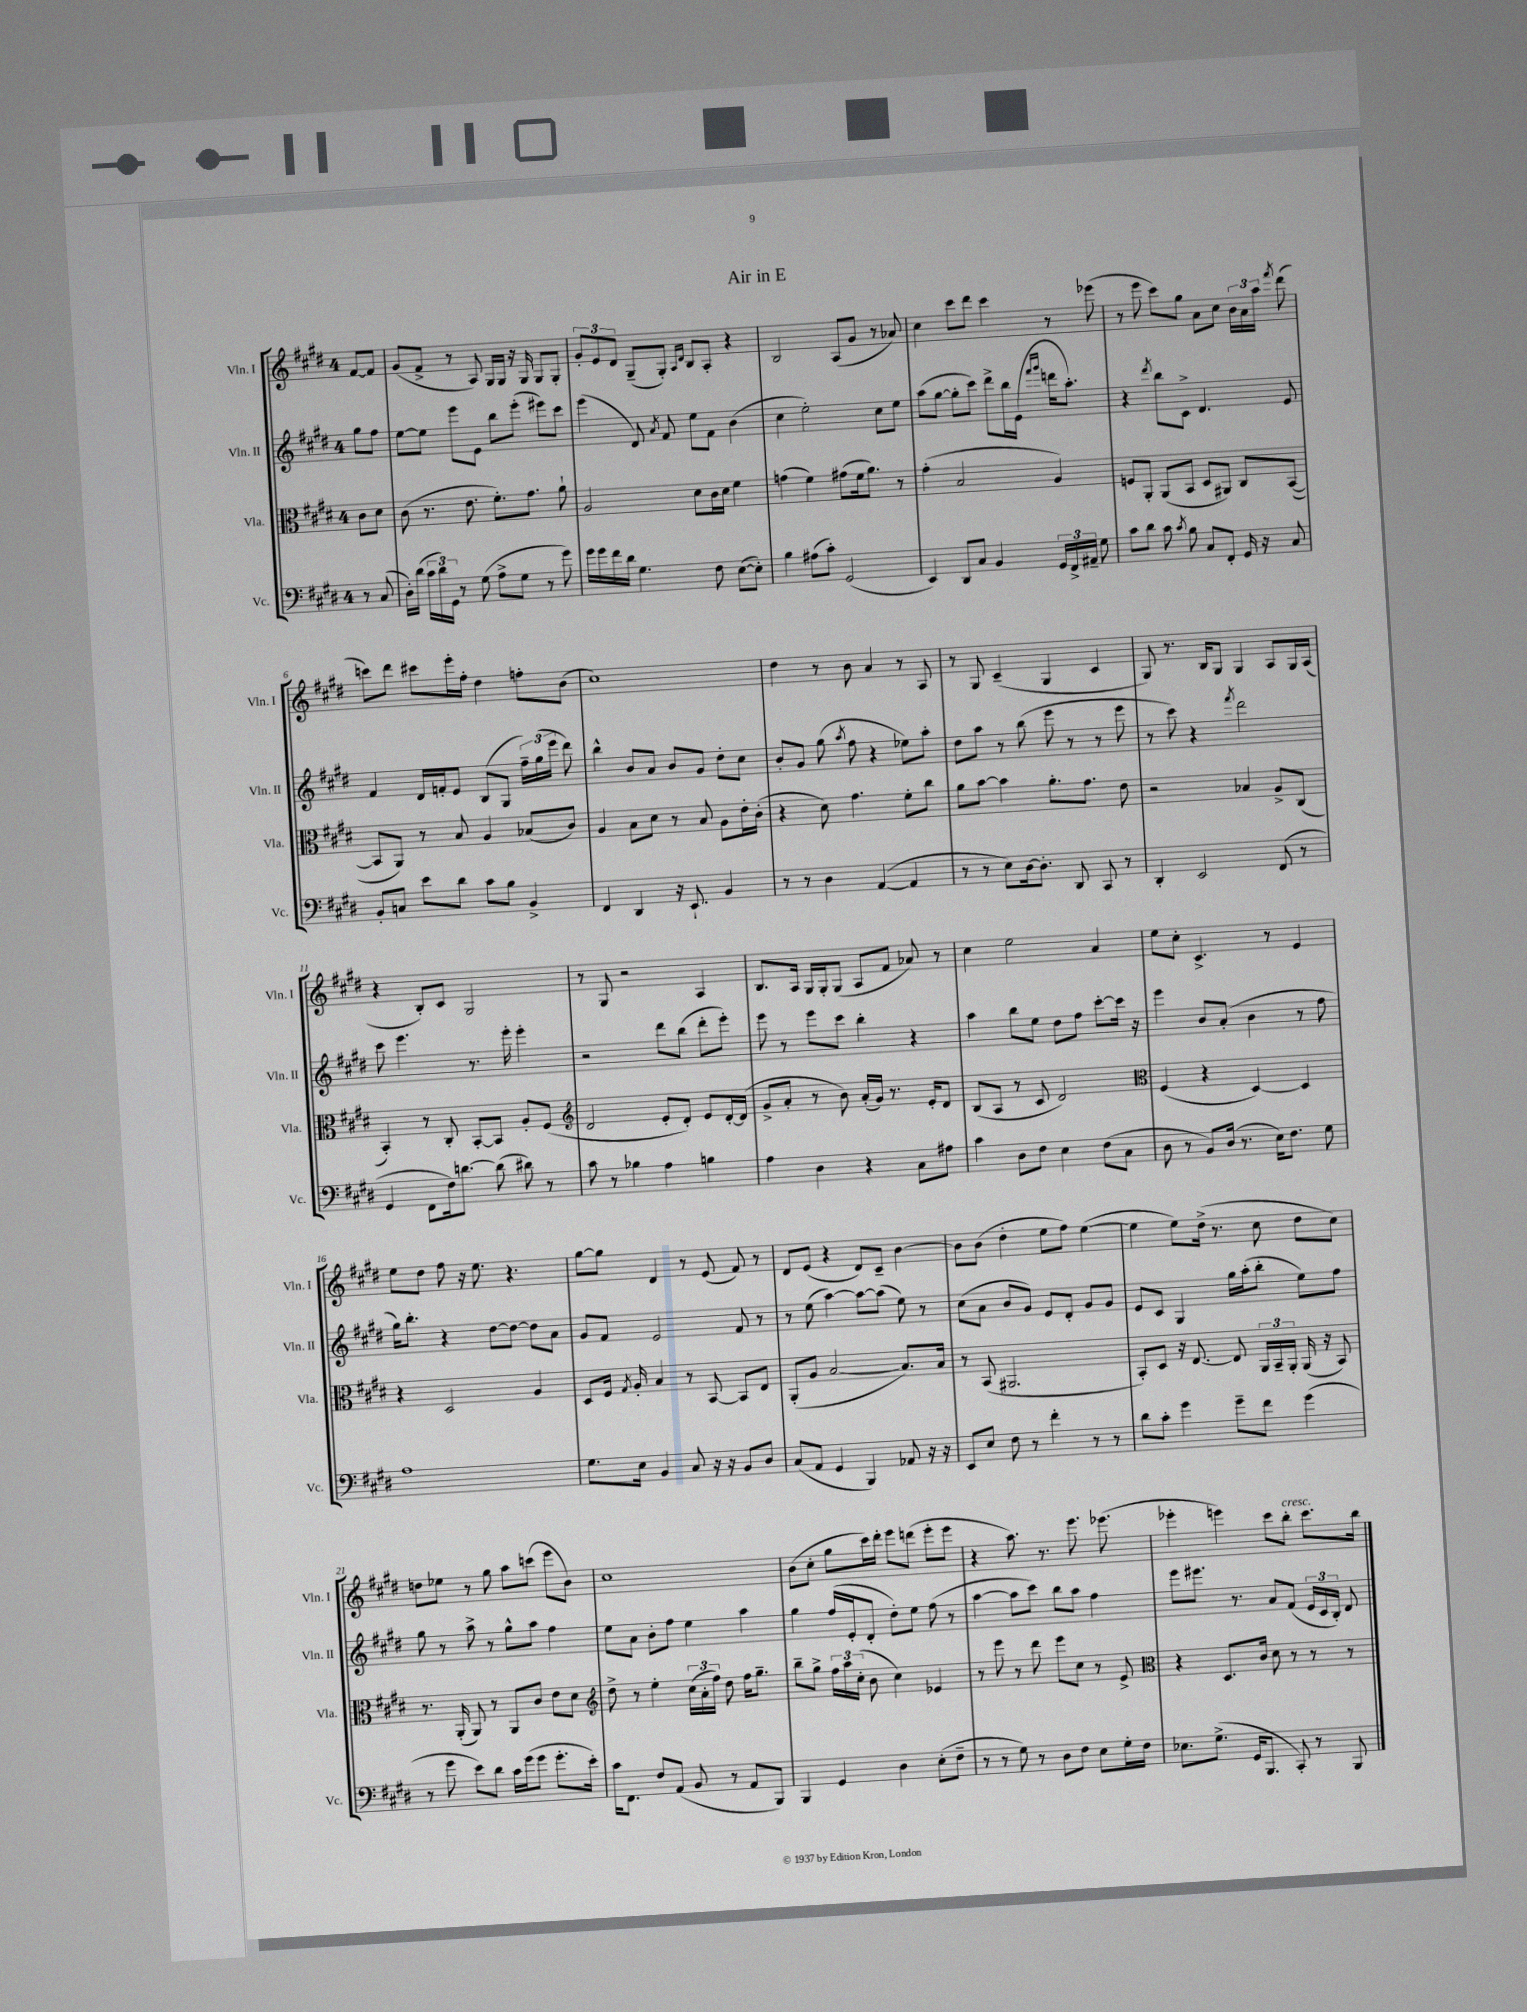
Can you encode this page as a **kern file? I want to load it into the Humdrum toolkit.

**kern	**kern	**kern	**kern
*staff4	*staff3	*staff2	*staff1
*clefF4	*clefC3	*clefG2	*clefG2
*k[f#c#g#d#]	*k[f#c#g#d#]	*k[f#c#g#d#]	*k[f#c#g#d#]
*M4/4	*M4/4	*M4/4	*M4/4
8r	8c#	8gg#	[8f#
(8C#	8d#	8ff#	8f#]
=	=	=	=
16D#')	(8c#	[8ee	(8g#
(16d#	.	.	.
24c#	8.r	8ee]	8f#^
24d#)	.	.	.
24GG#	.	.	.
8r	.	8eee	8r
.	8.e	.	.
(8G#	.	8e	8A)
8A^	8.f#')	8bb	16G#
.	.	.	16G#
8G#	.	(8eee'	16r
.	8.g#	.	16G#
8r	.	8eee#)	8G#
8g#)	8a`	8ccc#	8G#'
=	=	=	=
16g#	2A	(4eee	12g#'
16g#	.	.	.
.	.	.	12e
16f#	.	.	.
.	.	.	12d#
16d#	.	.	.
4.G#	.	8d#)	(8G#~
.	.	8qa	.
.	.	8f#	8G#')
.	.	.	16qqA
.	.	.	16qqd#
.	8d#	8ee	8B
8F#	16c#	8f#	8A'
.	16d#	.	.
([8E	4f#	(4b	4r
8E'])	.	.	.
=	=	=	=
4B	(4g	4cc#	2B
(8A#	4f#)	2ee')	.
8c#')	.	.	.
(2GG#	(8g#	.	(8A
.	16f#	.	8g#
.	8.a)	.	.
.	.	8cc#	8r
.	8r	8ee	8a-)
=	=	=	=
4EE)	(4g#'	(8aa	4cc#
.	.	[8gg#	.
8DD#	2B	8gg#']	8ccc#
8C#	.	8ccc#)	8ddd#
4BB	.	8ddd#^	4ccc#
.	.	16bb	.
.	.	(16e	.
.	.	16qqfff#	.
.	.	16qqggg#	.
24GG#	4A)	16ddd	8r
24FF#^	.	.	.
.	.	8.aa')	.
24AA#~	.	.	.
8G#	.	.	(8eee-
=	=	=	=
8c#	8F	4r	8r
8d#	8AA'	.	8eee
.	.	8qddd#	.
8c#	(8AA	8bb	8ccc#)
8qc#	.	.	.
8B	8BB	8c#^	8gg#
8C#	8D#	4.d#	8a
8FF#'	8AA#)	.	8cc#
16GG#	8C#	.	24b
.	.	.	24a
16r	.	.	.
.	.	.	24aa
.	.	.	8qfff#
8C#	([8BB	8e	(8ddd#
=	=	=	=
8BB'	8BB]	4f#	8ccc)
8C	8AA)	.	8ddd#
8e	8r	16d#	8ccc#
.	.	16f'	.
8d#	8B	8e	16eee'
.	.	.	16ff#'
8c#	4A	(8B	4dd#
8B	.	8G#	.
4BB^	(8B-	24ff#~)	8ff'
.	.	(24gg#	.
.	.	24eee	.
.	8c#)	8ddd#)	(8b
=	=	=	=
4FF#	4A	4bb^^	1cc#)
4DD#	8B	8b	.
.	8d#	8a	.
16r	8r	8b	.
8.EE`	.	.	.
.	8B	8g#	.
4BB	8A	8dd#'	.
.	16e'	8cc#	.
.	(16c#'	.	.
=	=	=	=
8r	4r	8b'	4dd#
8r	.	8g#	.
4D#	8d#)	(8gg#	8r
.	.	8qaa	.
.	4.g#	8ff#	8b
([4AA	.	4r	4a
4AA]	8f#'	8ee-)	8r
.	8cc#	8aa'	8A
=	=	=	=
8r	8a	8dd#	8r
8r	[8b	8aa	8G#
8E)	4b]	8r	(4c#~
[16D#	.	(8bb	.
8.D#']	.	.	.
.	8.a'	8eee	4G#
8DD#	.	8r	.
.	8.g#	.	.
8CC#	.	8r	4c#
8r	8e	8eee	.
=	=	=	=
4DD#'	2r	8r	8G#)
.	.	8ccc#)	8.r
2EE	.	4r	.
.	.	.	16B
.	.	.	8G#
.	.	8qfff#	.
.	4B-	2ddd#	4G#
(8FF#	8A^	.	8A
8r	(8C#	.	16G#
.	.	.	(16A
=	=	=	=
4GG#	4BB')	8ccc#	4r
.	.	4.eee	.
8FF#	8r	.	8B')
16F#)	8C#'	.	8c#
[8.d	.	.	.
.	[8BB'	8.r	2G#
(8d]	8BB]	.	.
.	.	16eee'	.
8d#)	8A'	4eee'	.
8r	(8F#	.	.
=	=	=	=
*	*clefG2	*	*
8c#	2d#	2r	8r
8r	.	.	8G#
4B-	.	.	2r
4A	8e'	8ddd#	.
.	8d#')	(8bb	.
4B	8e	8ddd#'	4A
.	[16d#'	8eee')	.
.	(16d#]	.	.
=	=	=	=
4A	8g#^	8eee	8.B
.	8a'	8r	.
.	.	.	16A
4D#	8r	8eee	16G#
.	.	.	16G#'
.	8b)	8ccc#	(8G#
4r	(16a'	4bb'	8A
.	16g#)	.	.
.	8.r	.	8f#
8C#	.	4r	8a-)
.	16e'	.	.
8A#	8d#	.	8r
=	=	=	=
4c#	(8B	4aa	4cc#
.	8A	.	.
8D#	8r	8bb	2ee
8F#	8c#	8ee	.
4E	2d#)	8dd#	.
.	.	8ff#	.
(8F#	.	[8ccc#'	4a
8C#	.	16ccc#]	.
.	.	16r	.
=	=	=	=
*	*clefC3	*	*
8D#	(4F#	4eee	8ee
8r	.	.	8cc#'
8BB)	4r	8b	4.c#^
(16D#	.	(8a'	.
8.r	.	.	.
.	[4D#)	4b	.
16E)	.	.	8r
8.F#	.	.	.
.	4D#]	8r	4e
8G#	.	8ff#	.
=	=	=	=
1A	4r	16gg#)	8ee
.	.	8.bb'	.
.	.	.	8dd#
.	2D#	4r	8ff#
.	.	.	16r
.	.	.	8.ee
.	.	[8dd#	.
.	.	8dd#_	4.r
.	4A	8dd#]	.
.	.	8a	.
=	=	=	=
8.G#	8D#	8g#	[8gg#
.	16F#	8f#	8gg#]
.	8qG#	.	.
16E	16A'	.	.
4BB	4B	2e	4d#
8C#	8r	.	8r
16r	[8BB	.	(8e
16r	.	.	.
8BB	8BB]	8f#	8f#)
8D#	8E	8r	8r
=	=	=	=
(8C#	(8AA'	8r	8d#
8AA	8A	(8ee	(8e
4GG#	[2B	[4aa)	4r
4BBB)	.	8aa_	8d#)
.	.	(8aa]	8c#~
8AA-	8.B])	8ee)	[4b
16r	.	8r	.
16r	16B	.	.
=	=	=	=
8EE	8r	(8cc#	8b]
8E	(8BB	8a	(8b
8F#	2.AA#	8b	4dd#'
8r	.	8g#)	.
4f#'	.	8e	8ee
.	.	8d#'	8ff#)
8r	.	8g#	([4ee
8r	.	8g#	.
=	=	=	=
8d#	8BB')	8e	4ee]
8c#'	8D#	8c#	.
4g#	16r	4G#	8ee)
.	[8.E	.	.
.	.	.	(16dd#^
.	.	.	8.r
8g#~	8E]	16gg#	.
.	.	(16aa'	.
8f#	24AA	8bb'	8cc#
.	24BB~	.	.
.	24AA'	.	.
(4g#	(16AA	8ee)	8dd#
.	16r	.	.
.	8BB)	8ff#	8cc#)
=	=	=	=
8r	8.r	8gg#	8dd
8g#	.	8r	8ee-
.	(16AA'	.	.
8e)	8AA)	8aa^	8r
8d#	8r	8r	8gg#
16c#	8AA	8gg#^^	8aa
(16g#	.	.	.
8g#	8c#	8aa	(8ccc
8.g#'	8e	4ff#	8eee
.	8d#	.	8b)
16e')	.	.	.
=	=	=	=
*	*clefG2	*	*
16c#	8dd#^	8ee	1cc#
8.FF#	.	.	.
.	8r	8a	.
8F#	4ee'	8b'	.
(8AA	.	8ff#	.
8BB	(24cc#	4ee	.
.	24a'	.	.
.	24ff#)	.	.
8r	8dd#	.	.
8AA	16ff#	4aa	.
.	8.gg#~	.	.
8BBB)	.	.	.
=	=	=	=
4BBB	8bb~	4gg#	(8b
.	8gg#^	.	8cc#'
4GG#	24ff#	(16ff#	8gg#
.	24aa	.	.
.	.	16e'	.
.	(24cc#'	.	.
.	8b	8d#'	16ccc#)
.	.	.	16ddd#'
4D#	4cc#)	8dd#')	8eee
.	.	8ee	(8ddd
(8E'	4e-	(8ff#	8eee'
8F#~	.	8r	8eee
=	=	=	=
8r	8r	[4aa	4r
8r	8eee	.	.
8G#)	8r	8aa]	8.aa)
8r	8ddd#	8ccc#)	.
.	.	.	8.r
8D#	8eee	8bb	.
8F#	8cc#	8aa	8.eee
8E	8r	4ff#	.
.	.	.	(8.eee-
16G#'	8e^	.	.
16F#	.	.	.
=	=	=	=
*	*clefC3	*	*
8.E-	4r	8eee	4eee-'
.	.	8.eee#	.
(8.G#^	.	.	.
.	8.D#	.	4eee)
.	.	8.r	.
16GG#	.	.	.
8.BBB	16c#	.	.
.	8d#	8a	8ccc#
8CC#')	8r	(8f#	8bb'
8r	8r	24e	8.ccc#
.	.	24c#	.
.	.	24B')	.
8BBB	8r	8d#	.
.	.	.	16bb
==	==	==	==
*-	*-	*-	*-
